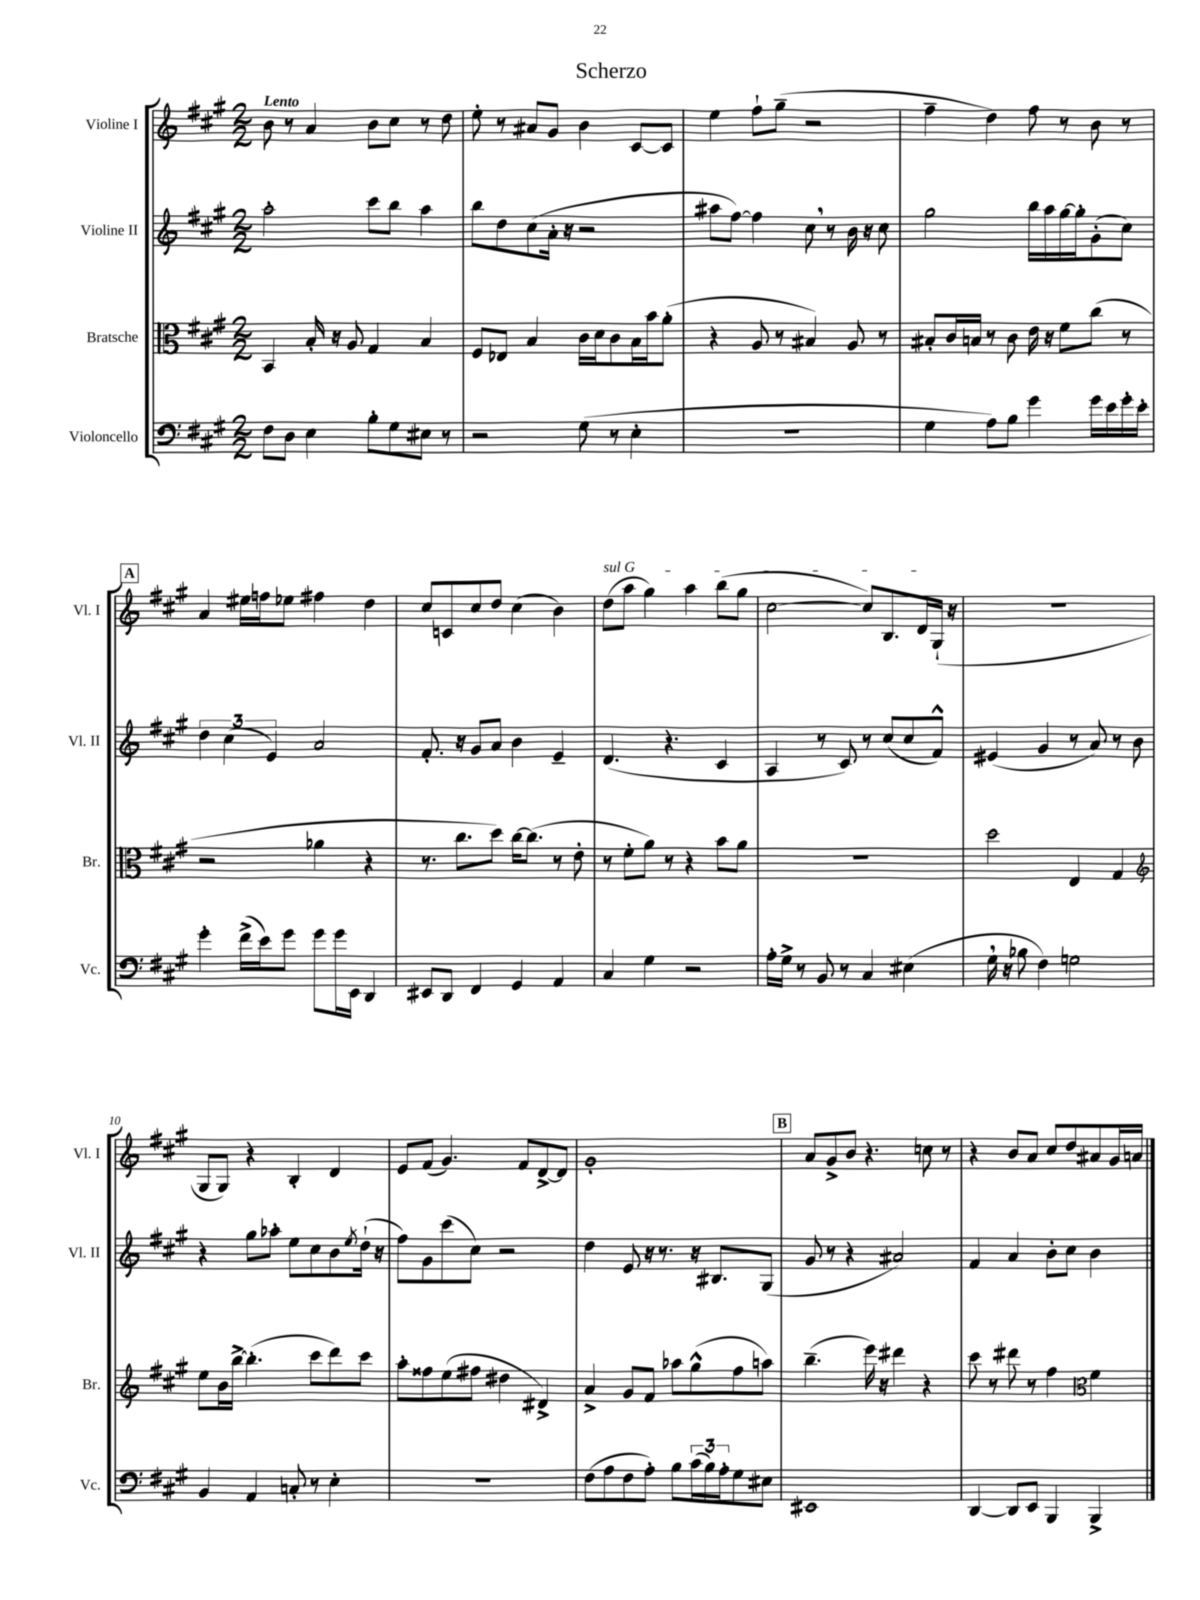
\header { title = "Scherzo" }
<<
\new StaffGroup <<
\new Staff = "s0" \with { instrumentName = "Violine I" shortInstrumentName = "Vl. I" } {
    \clef treble \key a \major \numericTimeSignature \time 2/2 \tempo "Lento"
    b'8 r8 a'4 b'8 cis''8 r8 d''8 |
    e''8-. r8 ais'8 gis'8 b'4 cis'8~ cis'8 |
    e''4 fis''8-! gis''8--( r2 |
    fis''4-- d''4) fis''8 r8 b'8 r8 |
    \mark \markup { \box "A" } a'4 eis''16 f''16 ees''8 fis''4 d''4 |
    cis''8 c'8 cis''8 d''8 cis''4( b'4) |
    \once \override TextSpanner.bound-details.left.text = \markup { \italic "sul G" } d''8\startTextSpan( a''8 gis''4) a''4 b''8( gis''8 |
    cis''2~ cis''8) b8. d'16 gis16-!\stopTextSpan( r16 |
    R1 |
    gis8 gis8) r4 b4-. d'4 |
    e'8 fis'8( gis'4.) fis'8 d'8~-> d'8 |
    gis'1-. |
    \mark \markup { \box "B" } a'8 gis'8-> b'8 r4. c''8 r8 |
    r4 b'8 a'8 cis''8 d''8 ais'8 gis'16 a'16 \bar "|." |
}
\new Staff = "s1" \with { instrumentName = "Violine II" shortInstrumentName = "Vl. II" } {
    \clef treble \key a \major \numericTimeSignature \time 2/2
    a''2-. cis'''8 b''8 a''4 |
    b''8 d''8 cis''8( a'16-. r16 r2 |
    ais''8 fis''8~) fis''4 cis''8 \breathe r8 b'16 r16 cis''8 |
    gis''2 b''16 a''16 gis''16~ gis''16-. gis'8-.( cis''8) |
    \mark \markup { \box "A" } \tuplet 3/2 { d''4 cis''4( e'4) } a'2 |
    fis'8.-. r16 gis'8 a'8 b'4 e'4-- |
    d'4.( r4. cis'4 |
    a4 r8 cis'8) r8 cis''8( cis''8 fis'8-^) |
    eis'4( gis'4 r8 a'8) r8 b'8 |
    r4 gis''8 aes''8-. e''8 cis''8 b'8 \acciaccatura { e''8 } d''16-!( r16 |
    fis''8) gis'8 cis'''8( cis''8) r2 |
    d''4 e'8 r16 r8. r16 bis8. gis8( |
    \mark \markup { \box "B" } gis'8 r8 r4 ais'2) |
    fis'4 a'4 b'8-. cis''8 b'4 \bar "|." |
}
\new Staff = "s2" \with { instrumentName = "Bratsche" shortInstrumentName = "Br." } {
    \clef alto \key a \major \numericTimeSignature \time 2/2
    b,4 b16-. r16 a8 gis4 b4 |
    fis8 ees8 b4 cis'16 d'16 cis'8 b16 b'16 a'8-.( |
    r4 a8 r8 bis4) a8 r8 |
    bis8-. cis'16 b16 r8 cis'8 e'16 r16 fis'8 cis''8( r8 |
    \mark \markup { \box "A" } r2 aes'4 r4 |
    r8. cis''8. d''8) cis''16~ cis''8.( r8 e'8-. |
    r8 fis'8-. a'8) r8 r4 b'8 a'8 |
    R1 |
    d''2 e4 gis4 |
    \clef treble e''8 b'16 b''16~-> b''4.-.( cis'''8 d'''8) cis'''8 |
    a''8-. fisis''8 e''8( fis''8 dis''4 dis'4->) |
    a'4-> gis'8 fis'8 aes''8 gis''8-^( fis''8 a''8) |
    \mark \markup { \box "B" } b''4.--( e'''16) r16 dis'''4 r4 |
    cis'''8 r8 dis'''8 r8 fis''4 \clef alto fis'4 \bar "|." |
}
\new Staff = "s3" \with { instrumentName = "Violoncello" shortInstrumentName = "Vc." } {
    \clef bass \key a \major \numericTimeSignature \time 2/2
    fis8 d8 e4 b8-. gis8 eis8 r8 |
    r2 gis8( r8 e4-. |
    r1 |
    gis4 a8) b8 gis'4 gis'16 e'16 gis'16-. e'16-. |
    \mark \markup { \box "A" } gis'4-. fis'16->( e'16) gis'8 gis'8 gis'16 e,16 d,4 |
    eis,8 d,8 fis,4 gis,4 a,4 |
    cis4 gis4 r2 |
    a16-. gis16-> r8 b,8 r8 cis4 eis4( |
    gis16 \breathe r16 bes8 fis4) g2 |
    b,4 a,4 c8-. r8 e4-. |
    R1 |
    fis8( a8 fis8 a8-.) b8 \tuplet 3/2 { cis'16( b16) a16-. } gis8 eis8 |
    \mark \markup { \box "B" } eis,1 |
    d,4~ d,8 e,8 b,,4 b,,4-> \bar "|." |
}
>>
>>
